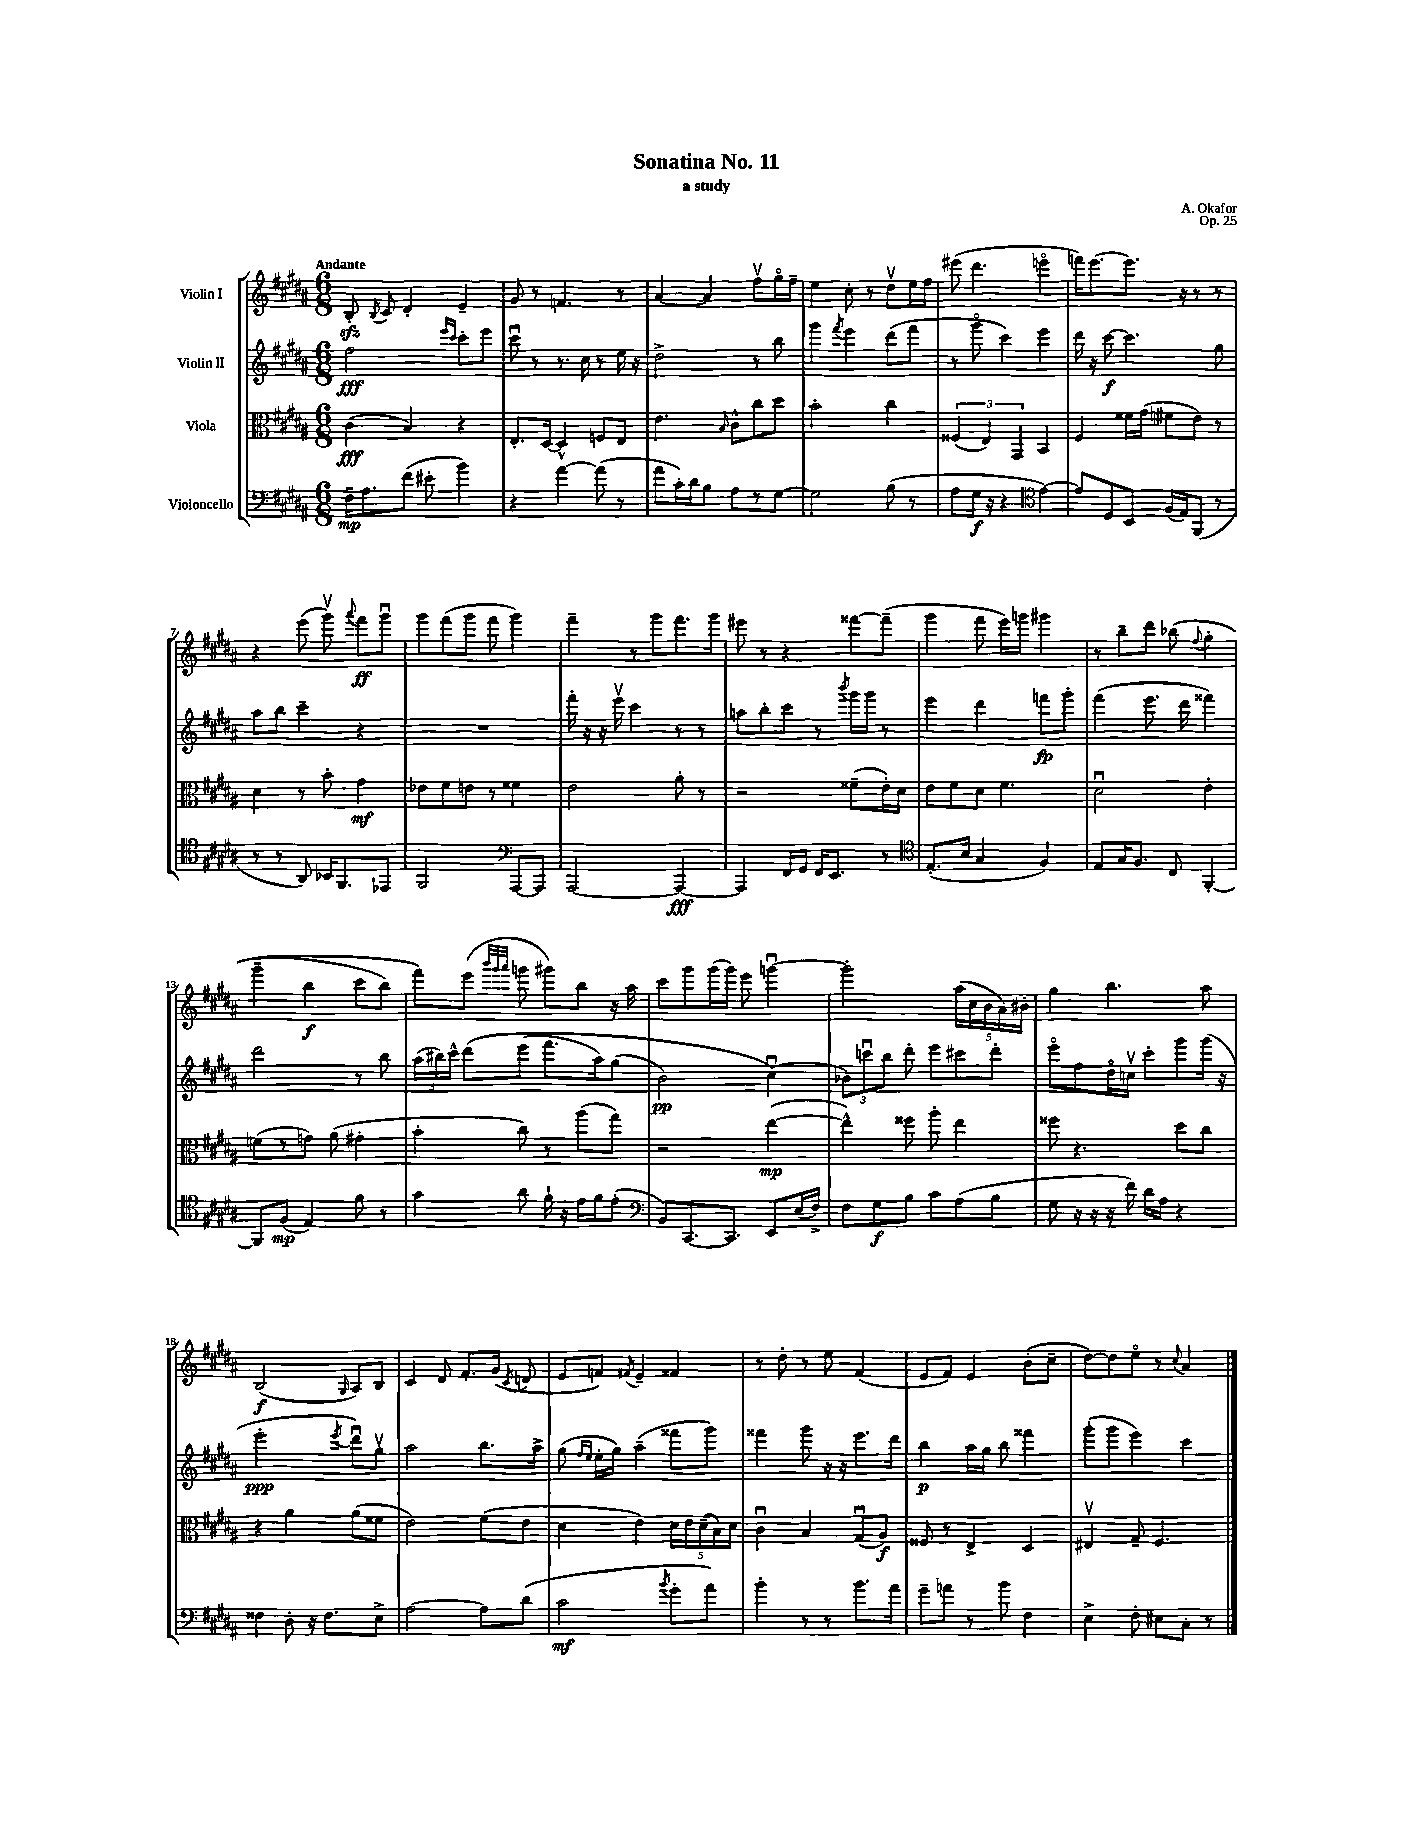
\header { title = "Sonatina No. 11" composer = "A. Okafor" subtitle = "a study" opus = "Op. 25" }
<<
\new StaffGroup <<
\new Staff = "s0" \with { instrumentName = "Violin I" } {
    \clef treble \key b \major \numericTimeSignature \time 6/8 \tempo "Andante"
    \autoBeamOff b8-.\sfz \acciaccatura { b8 } cis'8 dis'4-. e'4-- |
    gis'8 r8 f'4. r8 |
    ais'4~ ais'4 fis''8[\upbow gis''16\flageolet fis''16]-- |
    e''4 cis''8-. r8 dis''8[\upbow e''16 fis''16] |
    eis'''8( dis'''4. e'''4\flageolet |
    f'''16[) e'''8.~ e'''8.] r16 r8 r8 |
    r4 e'''8( gis'''8\upbow) \appoggiatura { ais'''8 } fis'''8[\ff gis'''8]\downbow |
    gis'''8[ fis'''8( gis'''8] fis'''8 gis'''4) |
    fis'''4-- r8 gis'''8[ fis'''8. gis'''16] |
    eis'''8 r8 r4 fisis'''8[~ fisis'''8]--( |
    gis'''4 fis'''8 e'''16[) g'''16] gis'''4 |
    r8 b''8[-- dis'''8] bes''8\( \appoggiatura { fis''8 } gis''4-. |
    gis'''4--( b''4\f cis'''8[ b''8]) |
    fis'''8[\) e'''8]( \grace { b'''32[ gis'''32 ais'''32] } g'''8 gis'''8[) b''8] r16 ais''16 |
    cis'''8[ gis'''8 gis'''16( gis'''16]) e'''8 g'''4~\downbow |
    g'''2-. \tuplet 5/4 { ais''16[( cis''16 b'16 ais'16) bis'16]-. } |
    gis''4 b''4. ais''8 |
    b2\f( \grace { gis16 } ais8[) b8] |
    cis'4 dis'8 fis'8.[-. gis'16]( \acciaccatura { cis'8 } d'8 |
    e'8[ f'8]) \acciaccatura { fis'8 } e'4-- fisis'4 |
    r8 dis''8-. r8 e''8 fis'4( |
    e'8[ fis'8]) e'4 b'8[-.( cis''8]-- |
    dis''8[~) dis''8 e''8]\flageolet r8 \appoggiatura { cis''8 } ais'4 \bar "|." |
}
\new Staff = "s1" \with { instrumentName = "Violin II" } {
    \clef treble \key b \major \numericTimeSignature \time 6/8
    \autoBeamOff fis''2\fff \grace { e'''16[ cis'''16] } cis'''8[-. e'''8] |
    cis'''8\downbow r8 r8. cis''16 r8 e''16 r16 |
    dis''2-> r8 b''8 |
    gis'''4 \acciaccatura { fis'''8 } e'''4 dis'''8[( fis'''8] |
    r8 gis'''8\flageolet cis'''4) e'''4 |
    dis'''16 r16 cis'''8~\f cis'''4. gis''8 |
    ais''8[ b''8] cis'''4-- r4 |
    R2. |
    fis'''16-. r16 r16 e'''16\upbow cis'''4 r8 r8 |
    a''8[ b''8-. cis'''8] r8 \acciaccatura { b'''8 } gis'''16[ gis'''16] r8 |
    e'''4 dis'''4 f'''8[\fp gis'''8]-. |
    fis'''4( e'''8. dis'''16 fisis'''4) |
    dis'''2 r8 b''8 |
    \tuplet 3/2 { ais''16[( bis''16) cis'''16]-^ } dis'''8[\( e'''8]( fis'''8.[ ais''16) gis''8]( |
    b'2\pp) cis''4\downbow(\) |
    \tuplet 3/2 { bes'8[) c'''8\downbow b''8] } dis'''8-. e'''8[ cis'''8 dis'''8]-. |
    e'''8[\flageolet fis''8 dis''16\flageolet c''16]\upbow cis'''8[-. gis'''8 gis'''16]( r16 |
    e'''2-.\ppp \acciaccatura { e'''8 } dis'''8[\downbow) gis''8]\upbow |
    ais''2 b''8.[ ais''16]-> |
    gis''8( \grace { fis''16[ e''16] } e''16[-. gis''16]) ais''4--( fisis'''8[ gis'''8]) |
    fisis'''4 gis'''8 r16 r16 e'''8.[ dis'''16] |
    b''4\p ais''16[ gis''16] b''8 fisis'''4 |
    gis'''8[-.( gis'''8] e'''4) cis'''4 \bar "|." |
}
\new Staff = "s2" \with { instrumentName = "Viola" } {
    \clef alto \key b \major \numericTimeSignature \time 6/8
    \autoBeamOff cis'4\fff( b4) r4 |
    e8.[-. dis16]~ dis4-^ f8[ e8] |
    e'4. \grace { b16 } cis'8[-^ cis''8 dis''8] |
    b'2-. cis''4 |
    \tuplet 3/2 { fisis4( e4) gis,4 } b,4 |
    fis4 fisis'16[ gis'16]( fis'8[ e'8]) r8 |
    dis'4 r8 b'8-. gis'4\mf |
    ees'8[ fis'8 e'8] r8 fisis'4 |
    e'2 ais'8-. r8 |
    r2 fisis'8[--( e'16-.) dis'16] |
    e'8[ fis'8 dis'8] fis'4. |
    dis'2\downbow e'4-. |
    f'8[( r8 g'8]) ais'8( gis'4-. |
    b'4-. cis''8) r8 ais''8[( gis''8]) |
    r2 e''4~\mp( |
    e''4-^) fisis''8 ais''8-. e''4 |
    fisis''8 r4. dis''8[ cis''8] |
    r4 ais'4 ais'8[( fisis'8] |
    e'2) fis'8[( e'8] |
    dis'4 e'4) \tuplet 5/4 { dis'16[ e'16 dis'16--( b16) dis'16] } |
    cis'4\downbow b4 gis8[\downbow( ais8]\f) |
    fisis8 r8 e4-> dis4 |
    eis4\upbow gis8-- fis4. \bar "|." |
}
\new Staff = "s3" \with { instrumentName = "Violoncello" } {
    \clef bass \key b \major \numericTimeSignature \time 6/8
    \autoBeamOff fis16[--\mp ais8. fis'8]( eis'8-. b'4) |
    r4 ais'4~ ais'8( r8 |
    ais'8[ cis'16-.) dis'16 b8] ais8[ r8 gis8]~ |
    gis2 b8( r8 |
    ais8[ gis16]\f r16 r4 \clef tenor e'4~) |
    e'8[ dis8 b,8] fis16[( e16) fis,8]( r8 |
    r8 r8 ais,8) bes,16[ fis,8. ees,8] |
    fis,2 \clef bass ais,,8[~ ais,,8] |
    ais,,2~ ais,,4~\fff |
    ais,,4 fis,16[ gis,16] fis,16[ e,8.] r8 |
    \clef tenor e8.[-.( b16] gis4 fis4) |
    e8[ gis16 fis8.] cis8 fis,4~-. |
    fis,8[ fis8]\mp( e4) fis'8 r8 |
    gis'4 ais'8 fis'16-! r16 e'16[ fis'16 e'8]-.( |
    \clef bass b,8[) cis,8.~ cis,8.] e,8[ e16( fis16]->) |
    fis8[ gis8\f b8] cis'8[ ais8( b8] |
    gis8 r16 r16 r16 fis'16) dis'16[ ais16] r4 |
    fisis4 dis8-. r16 fisis8.[ e8]-> |
    ais2~ ais8[ dis'8]( |
    cis'2\mf \acciaccatura { b'8 } gis'8[-. ais'8]) |
    b'4-. r8 r8 b'8.[ ais'16] |
    gis'8[-- a'8] r8 b'8 fis4 |
    e4-> fis8-. eis8[ cis8]-. r8 \bar "|." |
}
>>
>>
